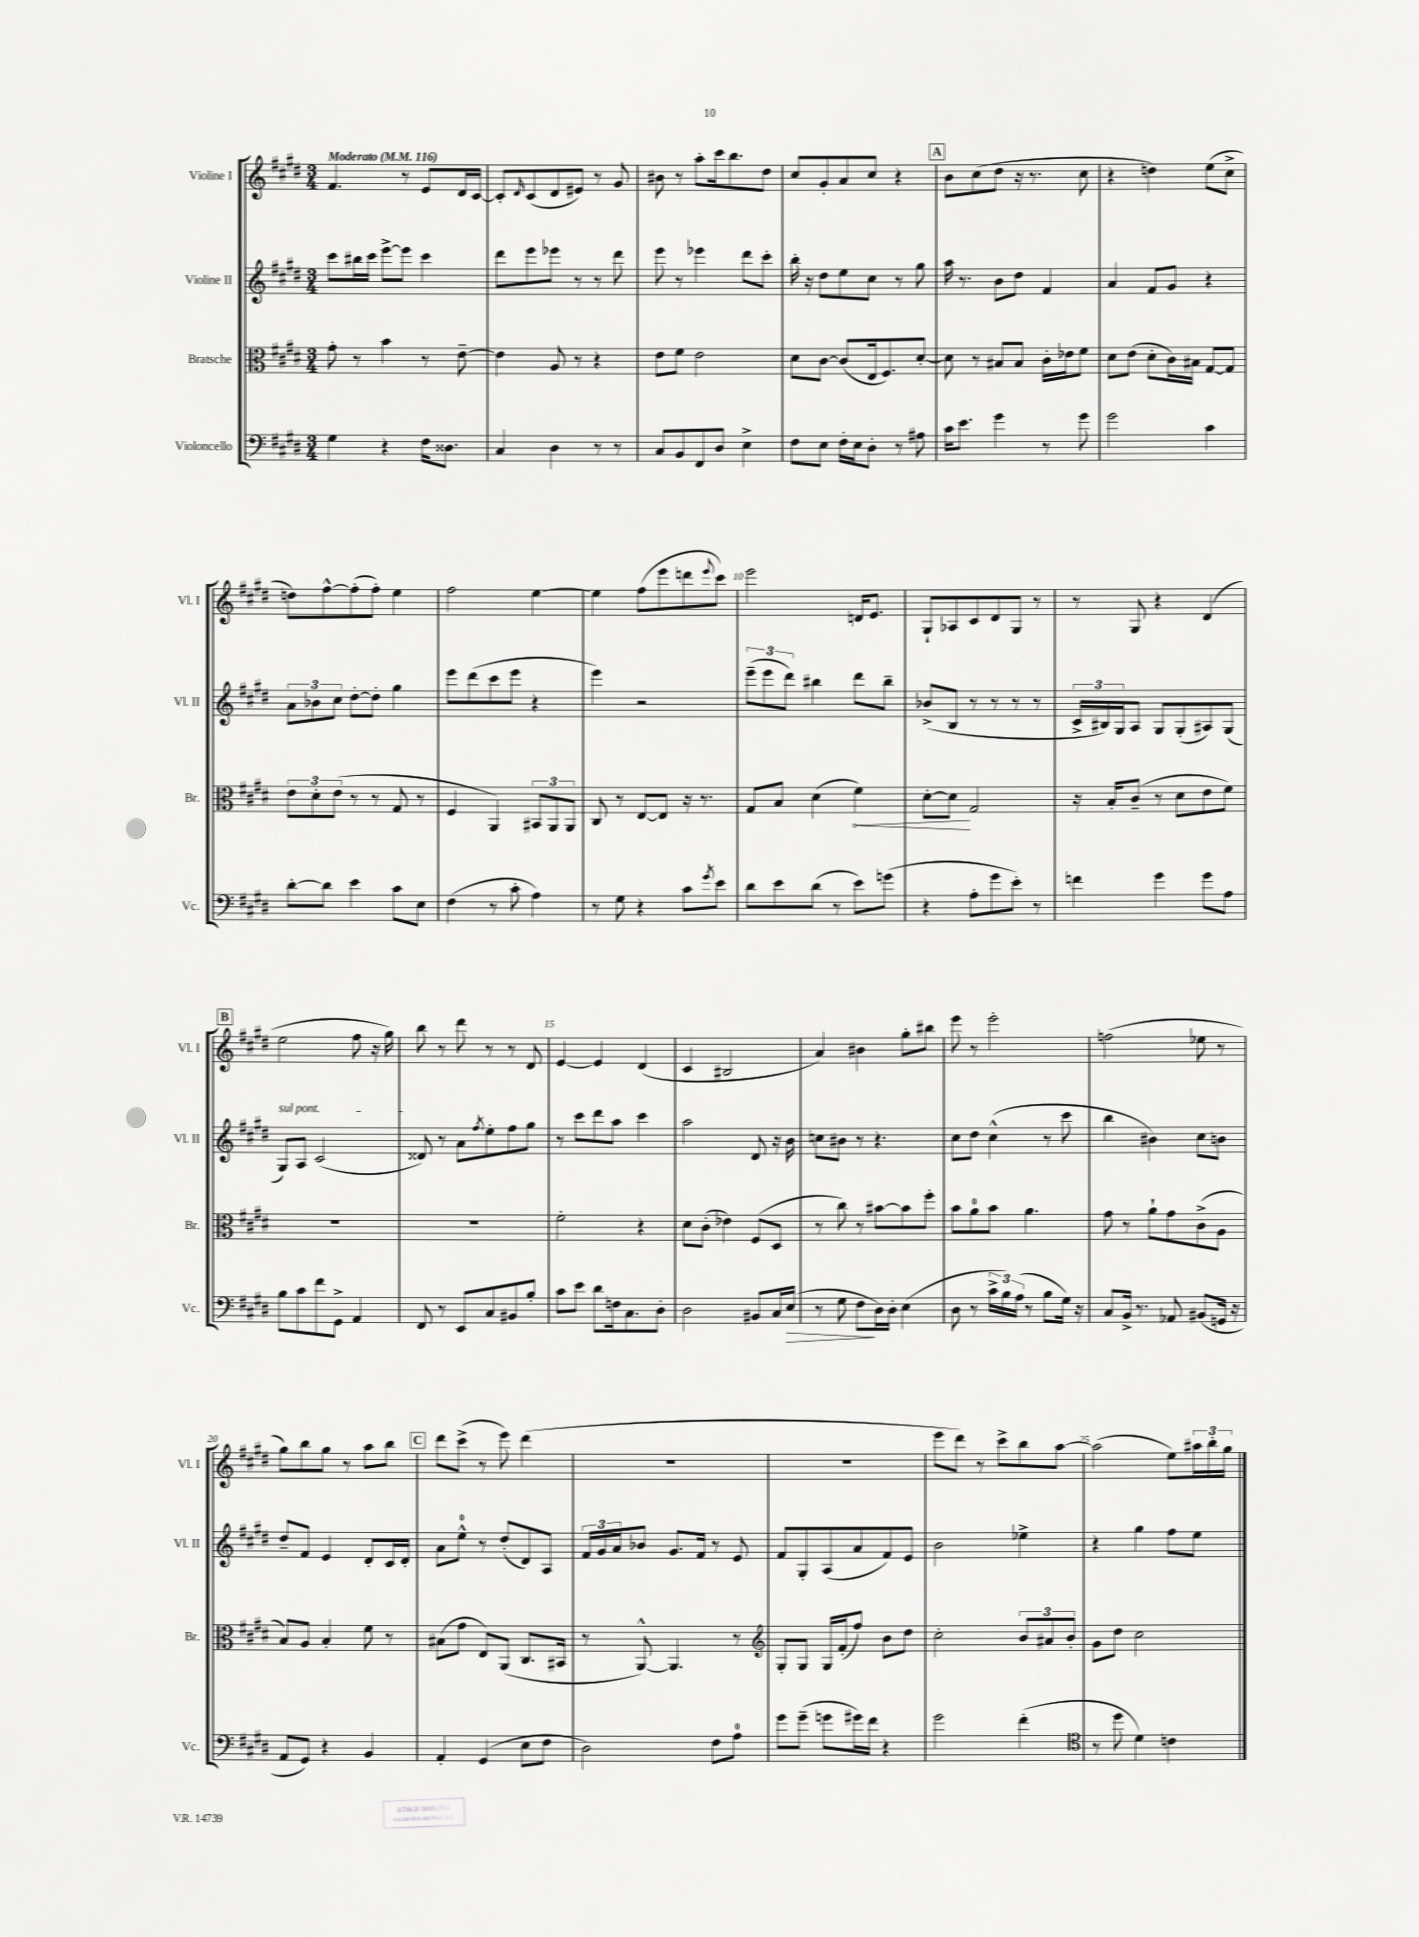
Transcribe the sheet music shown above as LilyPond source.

<<
\new StaffGroup <<
\new Staff = "s0" \with { instrumentName = "Violine I" shortInstrumentName = "Vl. I" } {
    \clef treble \key e \major \numericTimeSignature \time 3/4 \tempo "Moderato" 4 = 116
    fis'4. r8 e'8 dis'16 cis'16~ |
    cis'8-. \grace { dis'16 } cis'8( dis'8 eis'8) r8 gis'8 |
    bis'8 r8 a''8-. cis'''16 b''8. dis''8 |
    cis''8 gis'8-. a'8 cis''8 r4 |
    \mark \markup { \box "A" } b'8 cis''8( dis''8 r16 r8. cis''8 |
    r4 d''4) e''8( cis''8-> |
    d''8) fis''8~-^ fis''8-.( fis''8-.) e''4 |
    fis''2 e''4~ |
    e''4 fis''8( e'''8 d'''8 \appoggiatura { e'''8 } cis'''8) |
    e'''2 d'16 e'8. |
    gis8-! aes8 cis'8 dis'8 gis8 r8 |
    r8 gis8 r4 dis'4( |
    \mark \markup { \box "B" } e''2 fis''8 r16 gis''16) |
    b''8 r8 dis'''8 r8 r8 dis'8 |
    e'4~ e'4 dis'4( |
    cis'4 bis2 |
    a'4) bis'4 gis''8-. bis''8 |
    e'''8 r8 e'''2-. |
    f''2( ees''8 r8 |
    gis''8) b''8 gis''8 r8 a''8 b''8 |
    \mark \markup { \box "C" } dis'''8 cis'''8->( r8 e'''8) dis'''4( |
    R2. |
    R2. |
    e'''8 dis'''8) r8 cis'''8-> b''8 a''8~ |
    a''2( e''8) \tuplet 3/2 { ais''16 b''16-. gis''16 } \bar "|." |
}
\new Staff = "s1" \with { instrumentName = "Violine II" shortInstrumentName = "Vl. II" } {
    \clef treble \key e \major \numericTimeSignature \time 3/4
    cis'''8 bis''16 cis'''16 e'''8~-> e'''8 cis'''4 |
    dis'''8 e'''8 ees'''8 r8 r8 dis'''8 |
    e'''8 r8 ees'''4 dis'''8 cis'''8-. |
    b''16-. r16 dis''8 e''8 cis''8 r8 gis''8 |
    \mark \markup { \box "A" } a''16 r8. b'8 dis''8 fis'4 |
    a'4 fis'8 gis'8 r4 |
    \tuplet 3/2 { a'8 bes'8 cis''8 } dis''8~-. dis''8-. gis''4 |
    e'''8 dis'''8( cis'''8 e'''8 r4 |
    e'''4) r2 |
    \tuplet 3/2 { e'''8--( e'''8 dis'''8) } bis''4 dis'''8 bis''8-- |
    bes'8->( b8 r8 r8 r8 r8 |
    \tuplet 3/2 { cis'16-> bis16) gis16 } a8 gis8 gis8-.( ais8) gis8( |
    \mark \markup { \box "B" } \once \override TextSpanner.bound-details.left.text = \markup { \italic "sul pont." } gis8\startTextSpan) a8 cis'2( |
    disis'8\stopTextSpan) r8 a'8 \acciaccatura { fis''8 } e''8-. fis''8 gis''8 |
    r8 cis'''8 dis'''8 a''8 cis'''4 |
    a''2 dis'8 r16 b'16 |
    c''8 bis'8 r8 r4. |
    cis''8 dis''8 cis''4-^( r8 cis'''8 |
    b''4 bis'4) cis''8 b'8 |
    dis''8-- fis'8 e'4 dis'8-. cis'16 dis'16-. |
    \mark \markup { \box "C" } a'8 e''8-0-^ r8 dis''8-.( dis'8) a8 |
    \tuplet 3/2 { fis'16 gis'16 a'16 } bes'8 gis'8. fis'16 r8 e'8 |
    fis'8 gis8-. a8( a'8 fis'8) e'8 |
    b'2 ees''4-> |
    r4 gis''4 fis''8 e''8 \bar "|." |
}
\new Staff = "s2" \with { instrumentName = "Bratsche" shortInstrumentName = "Br." } {
    \clef alto \key e \major \numericTimeSignature \time 3/4
    gis'8-. r8 b'4 r8 e'8~-- |
    e'4 a8 r8 r4 |
    e'8 fis'8 e'2 |
    dis'8 cis'8~ cis'8( e16 fis8.) dis'8~-. |
    \mark \markup { \box "A" } dis'8 r8 bis8 bis8 cis'16-. ees'16 fis'8 |
    dis'8 e'8( dis'8-. cis'16) bis16 gis8~ gis8 |
    \tuplet 3/2 { e'8 dis'8-. e'8( } r8 r8 gis8 r8 |
    fis4 a,4) \tuplet 3/2 { bis,8 a,8 a,8 } |
    cis8 r8 e8~ e8 r16 r8. |
    gis8 b8 dis'4( \once \override Hairpin.circled-tip = ##t fis'4\<) |
    dis'8~-. dis'8\! gis2 |
    r16 b16-. cis'8--( r8 dis'8 e'8 fis'8) |
    \mark \markup { \box "B" } R2. |
    R2. |
    fis'2-. r4 |
    dis'8 cis'8-.( ees'4) fis8( dis8 |
    r8 cis''8) r8 bis'8~ bis'8 fis''8-. |
    b'8 a'8-0 b'8 a'4. |
    gis'8 r8 a'8-! gis'8 cis'8->( a8 |
    b8) a8 b4-. fis'8 r8 |
    \mark \markup { \box "C" } bis8( gis'8 e8) a,8( cis8. bis,16 |
    r8 a,8~-^) a,4. r8 |
    \clef treble gis8-. gis8 gis16 fis'16-.( fis''8) b'8 dis''8 |
    cis''2-. \tuplet 3/2 { b'8 ais'8 b'8-. } |
    gis'8 dis''8 cis''2 \bar "|." |
}
\new Staff = "s3" \with { instrumentName = "Violoncello" shortInstrumentName = "Vc." } {
    \clef bass \key e \major \numericTimeSignature \time 3/4
    gis4 r4 fis16 disis8. |
    cis4 dis4 r8 r8 |
    cis8 b,8 fis,8 dis8 e4-> |
    fis8 e8 fis16-. e16 dis8-. r8 ais8 |
    \mark \markup { \box "A" } cis'16 e'8. gis'4 r8 gis'8 |
    gis'2 cis'4 |
    dis'8~-. dis'8 e'4 cis'8 e8 |
    fis4( r8 cis'8-. a4) |
    r8 gis8 r4 cis'8 \acciaccatura { gis'8 } e'8 |
    dis'8 e'8 dis'8( r8 e'8) g'8( |
    r4 a8-. gis'8 e'8-.) r8 |
    f'4 gis'4 gis'8 a8 |
    \mark \markup { \box "B" } b8 cis'8 fis'8 gis,8-> a,4 |
    fis,8 r8 e,8 cis8 bis,8 b8-. |
    cis'8 e'8 dis'8 f16 cis8. dis8-. |
    dis2 bis,8 cis16 e16\>( |
    r8 gis8 fis8\! dis16) dis16-. e4( |
    dis8 r8 \tuplet 3/2 { cis'16-> b16) a16( } r8 b8 gis16) r16 |
    cis8 b,16-> r8. aes,8 bis,8( g,16 r16 |
    a,8 gis,8) r4 b,4 |
    \mark \markup { \box "C" } a,4-. gis,4( e8 fis8 |
    dis2) fis8 a8-0 |
    gis'8 gis'8--( g'8 gis'16) fis'16 r4 |
    gis'2 fis'4-.( |
    \clef tenor r8 dis''8 dis'4) c'4 \bar "|." |
}
>>
>>
\layout { \context { \Score \override BarNumber.break-visibility = ##(#f #t #t) barNumberVisibility = #(every-nth-bar-number-visible 5) } }
